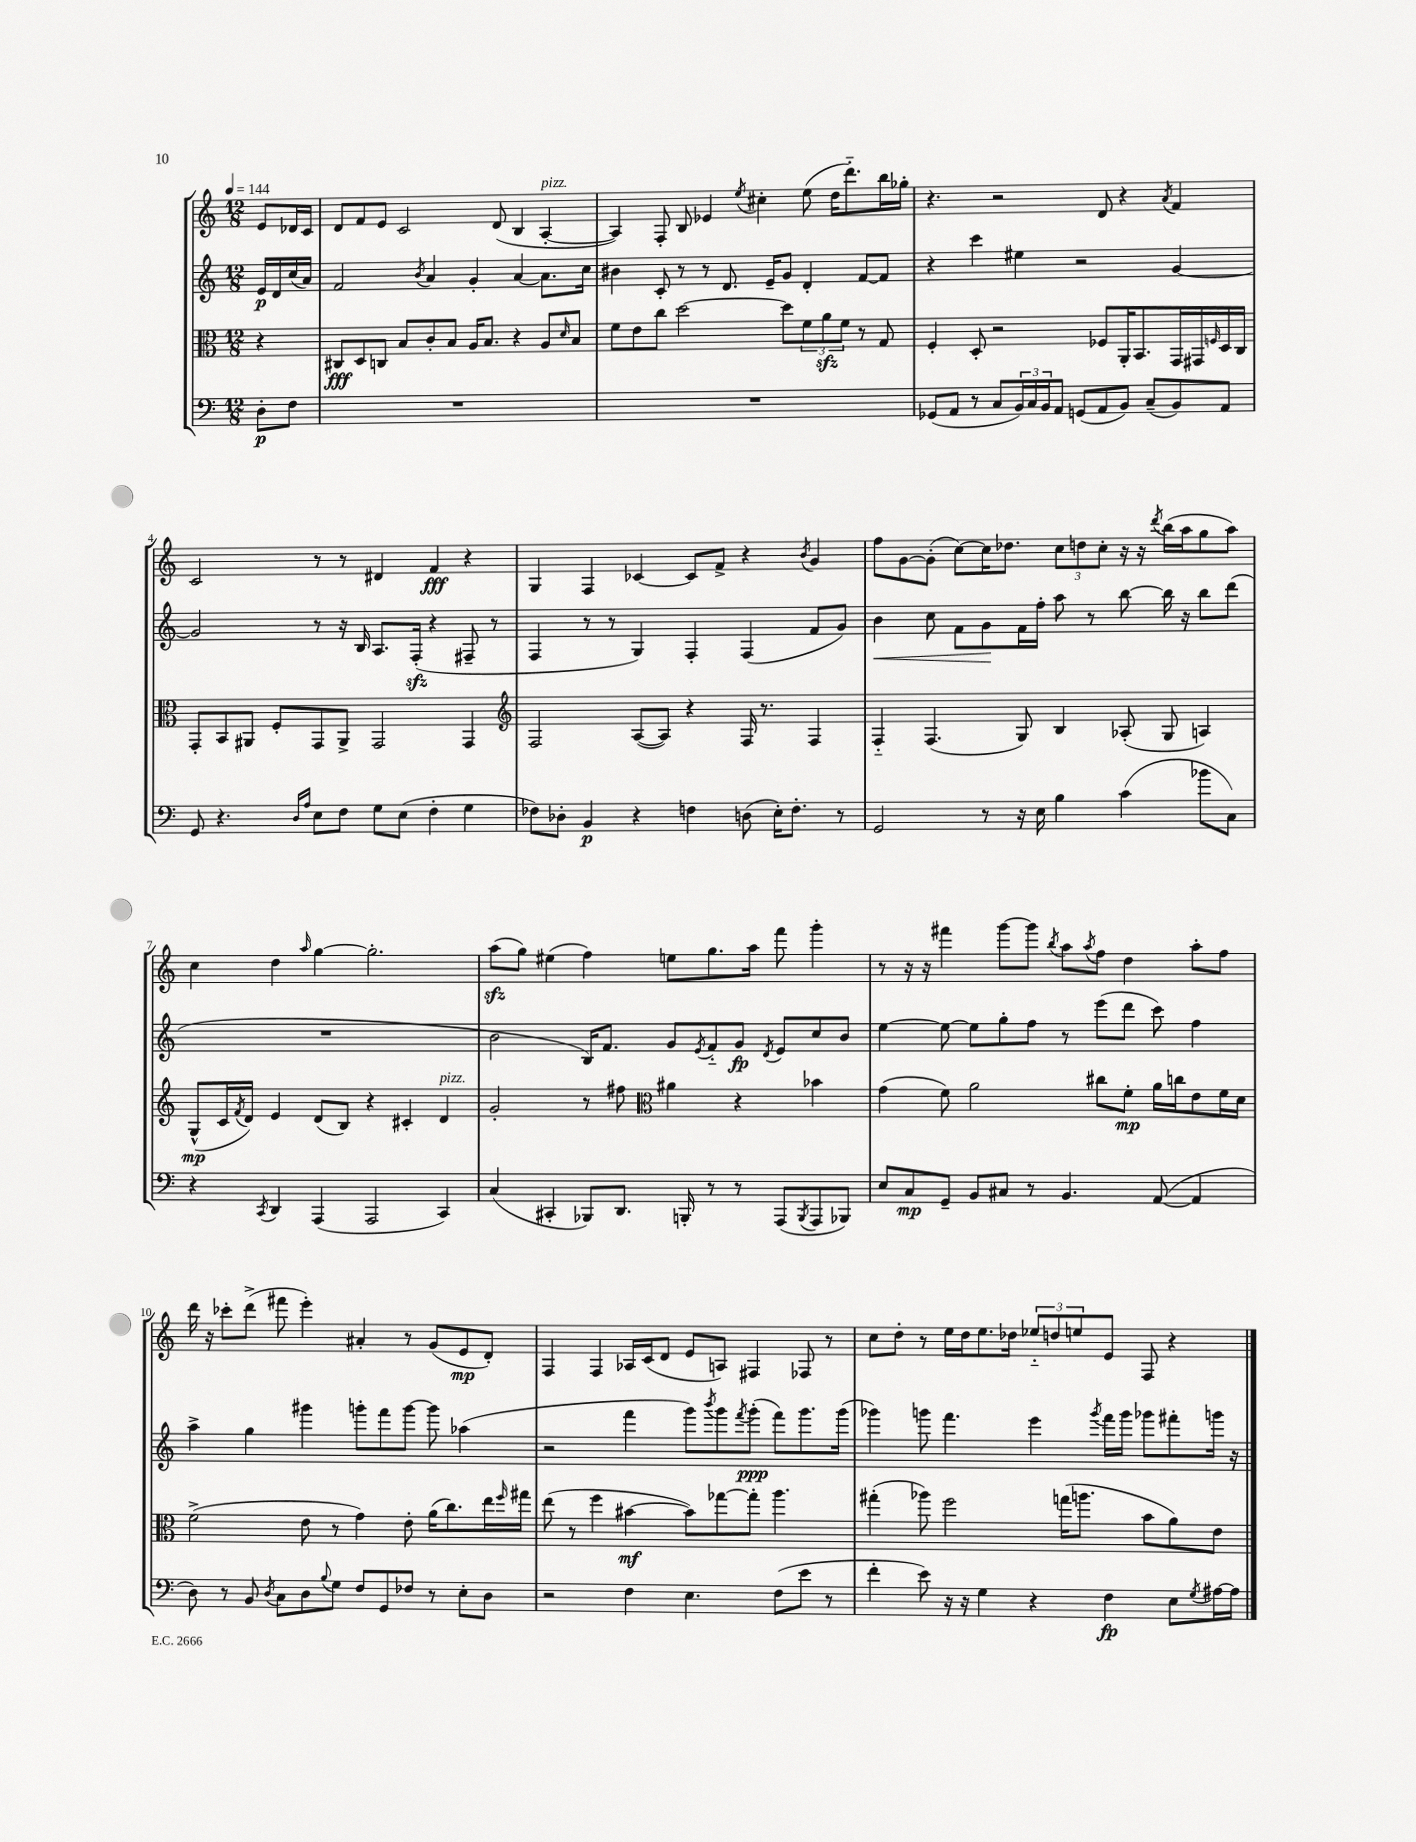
<<
\new StaffGroup <<
\new Staff = "s0" {
    \clef treble \key c \major \numericTimeSignature \time 12/8 \partial 4 \tempo 4 = 144
    e'8 des'16 c'16 |
    d'8 f'8 e'8 c'2 d'8( b4 a4~-.^\markup { \italic "pizz." } |
    a4) f8-. b8 ees'4 \acciaccatura { e''8 } cis''4-. e''8( d''16 d'''8.-_) b''16 ges''16-. |
    r4. r2 d'8 r4 \acciaccatura { a'8 } f'4 |
    c'2 r8 r8 dis'4 f'4\fff r4 |
    g4 f4 ces'4~ ces'8 f'8-> r4 \acciaccatura { b'8 } g'4 |
    f''8 g'8~ g'8-.( c''8~) c''16 des''8. \tuplet 3/2 { c''8 d''8 c''8-. } r16 r16 \acciaccatura { d'''8 } b''16( a''16 g''8 a''8) |
    c''4 d''4 \grace { a''16 } g''4~ g''2.-. |
    a''8\sfz( g''8) eis''4( f''4) e''8 g''8. a''16 f'''8 g'''4-. |
    r8 r16 r16 fis'''4 g'''8~ g'''8 \acciaccatura { b''8 } a''8 \acciaccatura { a''8 } f''8 d''4 a''8-. f''8 |
    d'''16 r16 ces'''8-. d'''8->( fis'''8 e'''4-.) ais'4-. r8 g'8( e'8\mp d'8-.) |
    f4 f4 aes16 c'16( d'8 e'8 a8) fis4 fes8 r8 |
    c''8 d''8-. r8 e''16 d''16 e''8. des''16 \tuplet 3/2 { ees''8-_ d''8 e''8 } e'8 f8 r4 \bar "|." |
}
\new Staff = "s1" {
    \clef treble \key c \major \numericTimeSignature \time 12/8 \partial 4
    e'16\p d'16 c''16( a'16) |
    f'2 \acciaccatura { b'8 } a'4 g'4-. a'4~ a'8. c''16 |
    bis'4 c'8-. r8 r8 d'8. e'16-- g'8 d'4-. f'8~ f'8 |
    r4 c'''4 eis''4 r2 g'4~ |
    g'2 r8 r16 b16 a8. f16-.\sfz( r4 fis8-- r8 |
    f4 r8 r8 g4) f4-. f4( f'8 g'8) |
    b'4\< c''8 f'8 g'8\! f'16 f''16-. a''8 r8 b''8~ b''16 r16 b''8 d'''8( |
    R1. |
    b'2 b16) f'8. g'8 \acciaccatura { e'8 } f'8-_ g'8\fp \acciaccatura { d'8 } e'8 c''8 b'8 |
    e''4~ e''8~ e''8 g''8-. f''8 r8 e'''8( d'''8 c'''8) f''4 |
    a''4-> g''4 gis'''4 g'''8-. f'''8 g'''8~ g'''8 aes''4( |
    r2 f'''4 g'''8) \acciaccatura { b'''8 } g'''8 \acciaccatura { f'''8 } g'''8-.\ppp( f'''8) g'''8. g'''16( |
    ges'''4) g'''8 f'''4. e'''4 \acciaccatura { g'''8 } f'''16 g'''16 ges'''8 fis'''8-. g'''16 r16 \bar "|." |
}
\new Staff = "s2" {
    \clef alto \key c \major \numericTimeSignature \time 12/8 \partial 4
    r4 |
    cis8\fff d8 c8 b8 c'8-. b8 a16 b8. r4 a8 \grace { d'16 } b8 |
    f'8 e'8 c''8 d''2~ d''8 \tuplet 3/2 { f'8 a'8\sfz f'8 } r8 g8 |
    f4-. d8-. r2 fes8 a,16-. b,8. g,16 gis,16 \grace { f16 } d16 c16 |
    g,8-. b,8 ais,8 f8-. g,8 ais,8-> g,2 g,4 |
    \clef treble f2 a8~( a8) r4 f16 r8. f4 |
    f4-_ f4.( g8) b4 aes8-.( g8 a4) |
    g8-^\mp( c'16 \acciaccatura { f'8 } d'16) e'4 d'8( b8) r4 cis'4-. d'4^\markup { \italic "pizz." } |
    g'2-. r8 fis''8 \clef alto ais'4 r4 bes'4 |
    g'4( f'8) a'2 cis''8 f'8-.\mp a'16 c''16 e'8 f'16 d'16 |
    f'2->( e'8 r8 g'4) e'8-. a'16( c''8.) e''16 \grace { f''16 } gis''16 |
    e''8( r8 f''4 bis'4~\mf bis'8) ges''8~ ges''8-. a''4. |
    gis''4-.( aes''8) f''2 g''16( a''8. b'8 a'8) e'8 \bar "|." |
}
\new Staff = "s3" {
    \clef bass \key c \major \numericTimeSignature \time 12/8 \partial 4
    d8-.\p f8 |
    R1. |
    R1. |
    ges,8( a,8 r8 c8 \tuplet 3/2 { b,16) c16 b,16 } a,8 g,8( a,8 b,8) c8--( b,8) a,8 |
    g,8 r4. \grace { d16 a16 } e8 f8 g8 e8( f4-. g4 |
    fes8) des8-. b,4\p r4 f4 d8( e16-.) f8.-. r8 |
    g,2 r8 r16 e16 b4 c'4( bes'8 c8) |
    r4 \acciaccatura { c,8 } d,4 a,,4( a,,2 c,4) |
    c4( cis,4-. bes,,8) d,8. b,,16-. r8 r8 a,,8( \acciaccatura { b,,8 } a,,8 bes,,8) |
    e8 c8\mp g,8-- b,8 cis8 r8 b,4. a,8~( a,4 |
    d8) r8 b,8 \acciaccatura { d8 } c8 d8 \appoggiatura { b8 } g8 f8 g,8 fes8 r8 e8-. d8 |
    r2 f4 e4. f8( e'8 r8 |
    f'4-. e'8) r16 r16 g4 r4 f4\fp e8 \acciaccatura { g8 } ais16~ ais16 \bar "|." |
}
>>
>>
